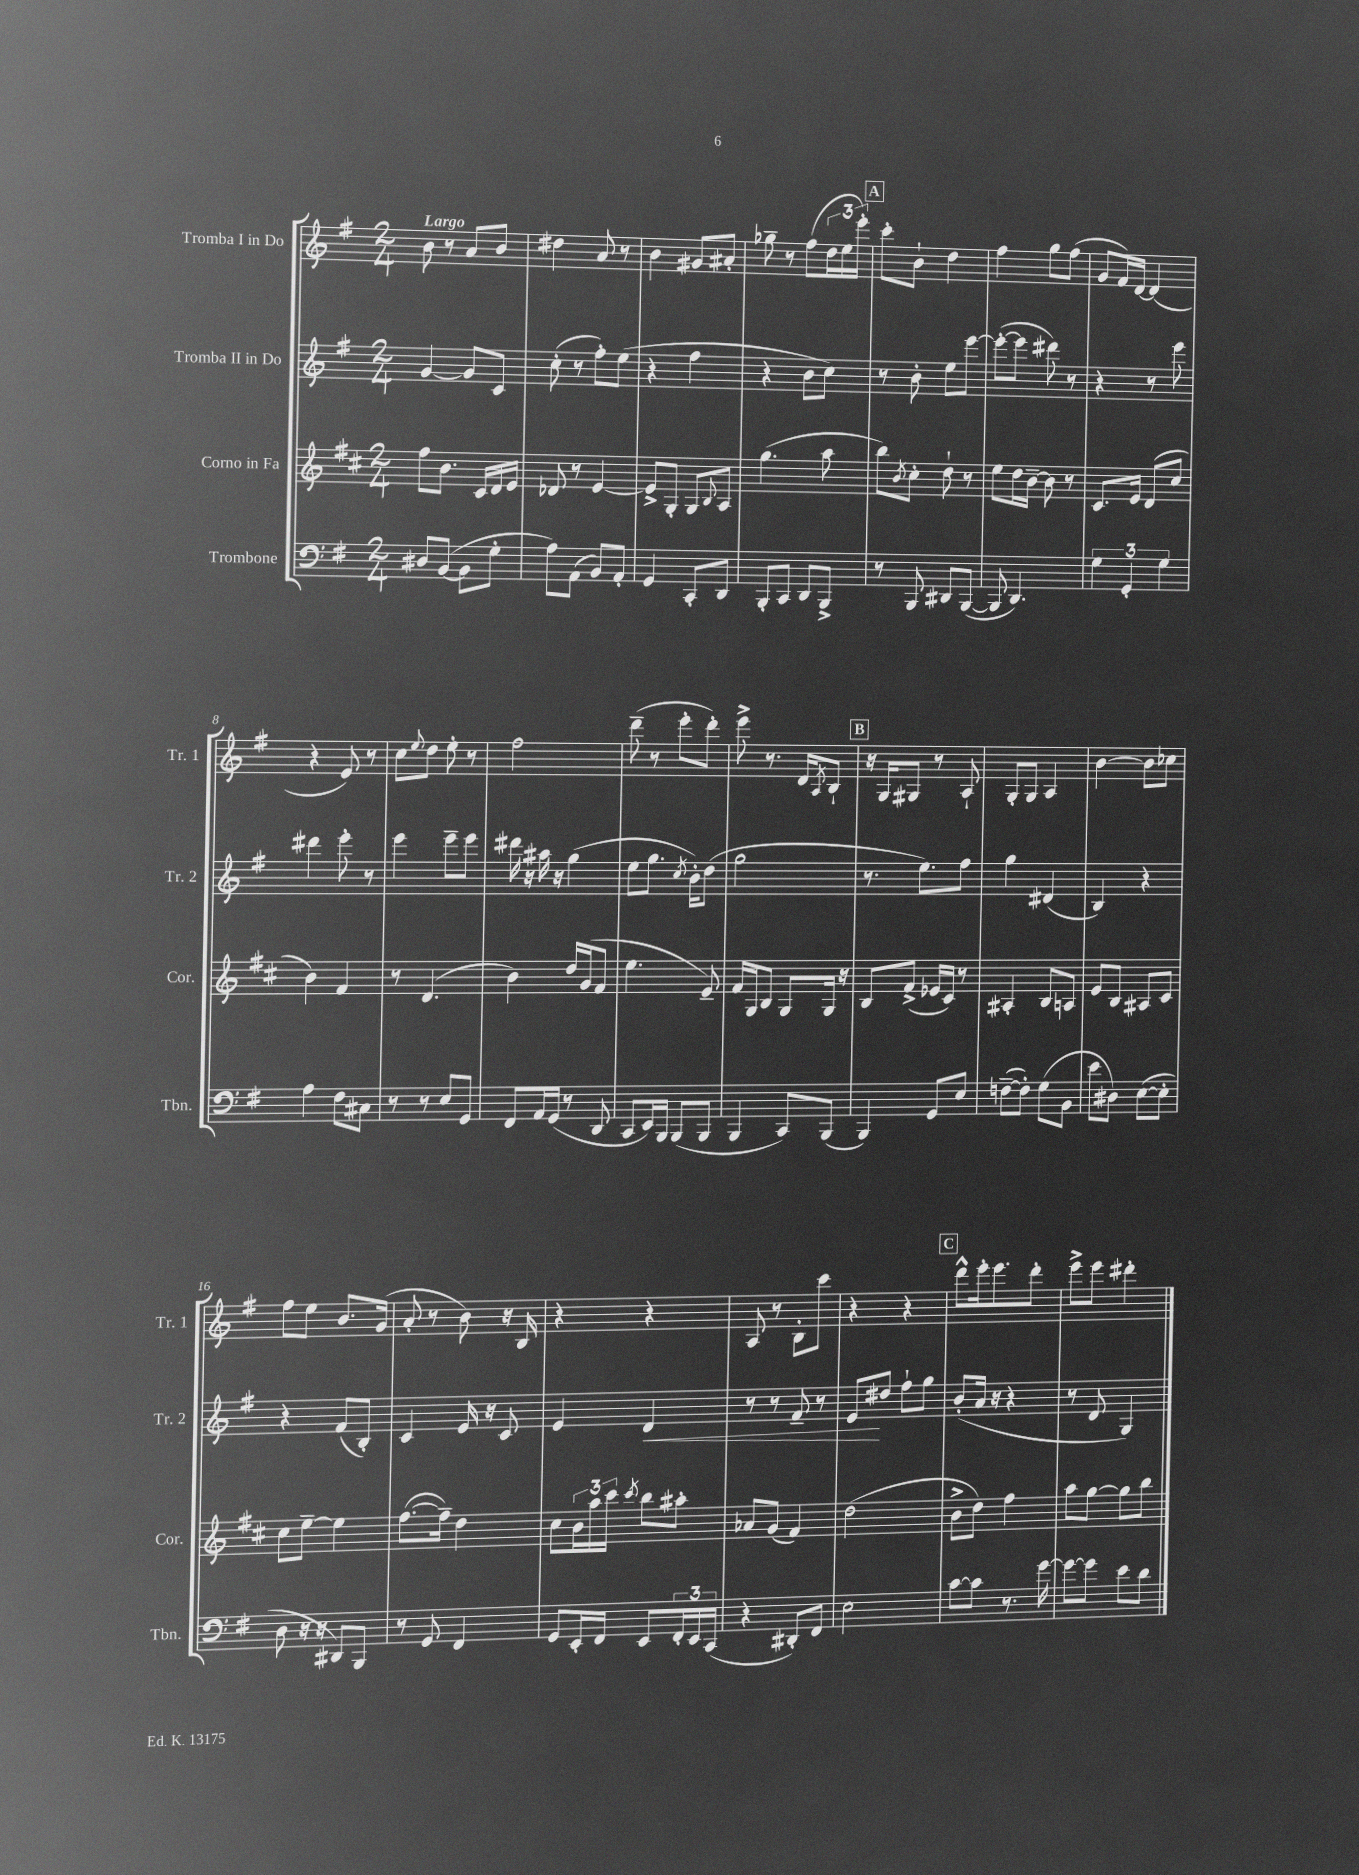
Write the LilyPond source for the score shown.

<<
\new StaffGroup <<
\new Staff = "s0" \with { instrumentName = "Tromba I in Do" shortInstrumentName = "Tr. 1" } {
    \clef treble \key g \major \numericTimeSignature \time 2/4 \tempo "Largo"
    b'8 r8 a'8 b'8 |
    dis''4 a'8 r8 |
    b'4 gis'8 ais'8-. |
    ges''8-- r8 fis''8( \tuplet 3/2 { d''16 e''16 e'''16-.) } |
    \mark \markup { \box "A" } c'''8-. b'8-! d''4 |
    fis''4 g''8 fis''8( |
    g'8 fis'16) d'16~ d'4( |
    r4 e'8) r8 |
    c''8 \appoggiatura { e''8 } d''8 e''8-. r8 |
    fis''2 |
    d'''8--( r8 e'''8-. d'''8-.) |
    e'''8-> r8. d'16 \acciaccatura { a8 } b8-! |
    \mark \markup { \box "B" } r16 g16 gis8 r8 a8-! |
    g8-. g8 a4 |
    b'4~ b'8 ces''8 |
    fis''8 e''8 b'8. g'16( |
    a'8-. r8 b'8) r16 b16 |
    r4 r4 |
    a8 r8 b8-. c'''8 |
    r4 r4 |
    \mark \markup { \box "C" } d'''8-^ e'''16-. e'''8. d'''8-. |
    e'''8-> e'''8 dis'''4-. \bar "|." |
}
\new Staff = "s1" \with { instrumentName = "Tromba II in Do" shortInstrumentName = "Tr. 2" } {
    \clef treble \key g \major \numericTimeSignature \time 2/4
    g'4~ g'8 c'8 |
    c''8-.( r8 fis''8-.) e''8( |
    r4 fis''4 |
    r4 b'8 c''8) |
    \mark \markup { \box "A" } r8 b'8-. e''8 e'''8~ |
    e'''8~-.( e'''8 dis'''8) r8 |
    r4 r8 e'''8 |
    dis'''4 e'''8-. r8 |
    e'''4 e'''8-- e'''8 |
    dis'''16 r16 ais''16 r16 g''4( |
    e''8 g''8. \acciaccatura { c''8 } b'16-.) d''8( |
    g''2 |
    \mark \markup { \box "B" } r8. e''8.) fis''8 |
    g''4 dis'4( |
    b4) r4 |
    r4 fis'8( b8-.) |
    c'4 e'16 r16 c'8 |
    e'4 d'4\< |
    r8 r8 fis'8-- r8 |
    e'8\! dis''8 fis''8-! g''8 |
    \mark \markup { \box "C" } b'8-.( a'16 r16 r4 |
    r8 d'8 g4) \bar "|." |
}
\new Staff = "s2" \with { instrumentName = "Corno in Fa" shortInstrumentName = "Cor." } {
    \clef treble \key d \major \numericTimeSignature \time 2/4
    fis''8 b'8. cis'16 d'16 e'16 |
    des'8 r8 e'4~ |
    e'8-> g8-. g8 \appoggiatura { b8 } a8 |
    g''4.( a''8 |
    \mark \markup { \box "A" } b''8) \acciaccatura { b'8 } cis''8-. d''8-! r8 |
    e''8 d''16 b'16~-- b'8 r8 |
    cis'8. e'16 d'8( cis''8 |
    b'4) fis'4 |
    r8 d'4.( |
    b'4) d''16 g'16( fis'8 |
    e''4. e'8--) |
    fis'16 g16 b8 g8 g16 r16 |
    \mark \markup { \box "B" } b8 fis'8->( ees'16 cis'16) r8 |
    ais4-. b8 a8 |
    e'8 b8 ais8 cis'8 |
    cis''8 e''8~-- e''4 |
    fis''8.~( fis''16--) d''4 |
    cis''8 \tuplet 3/2 { b'16 a''16 cis'''16 } \acciaccatura { cis'''8 } b''8 ais''8-. |
    aes'8 g'8( fis'4) |
    d''2( |
    \mark \markup { \box "C" } b'8-> d''8) fis''4 |
    a''8 g''8~ g''8 b''8 \bar "|." |
}
\new Staff = "s3" \with { instrumentName = "Trombone" shortInstrumentName = "Tbn." } {
    \clef bass \key g \major \numericTimeSignature \time 2/4
    dis8 b,8~( b,8 g8-. |
    a8) a,8( b,8) a,8-. |
    g,4 c,8-. d,8 |
    b,,8-. c,8 d,8 b,,8-> |
    \mark \markup { \box "A" } r8 b,,8 dis,8 b,,8~( |
    b,,8 d,4.) |
    \tuplet 3/2 { g4 g,4-. g4 } |
    a4 fis8 cis8 |
    r8 r8 e8 g,8 |
    fis,8 a,16 g,16( r8 d,8 |
    c,8 e,16) b,,16 b,,8( b,,8 |
    b,,4 c,8) b,,8( |
    \mark \markup { \box "B" } b,,4) g,8 e8 |
    f8~--( f8-.) g8( b,8 |
    e'8 dis8) e8~( e8-. |
    d8 r16 r16 dis,8) b,,8 |
    r8 g,8 fis,4 |
    g,8 e,16-. fis,16 e,8 \tuplet 3/2 { fis,16-. e,16 c,16( } |
    r4 dis,8-.) fis,8 |
    e2 |
    \mark \markup { \box "C" } c'8~ c'8 r8. g'16~ |
    g'8~ g'8 e'8 d'8 \bar "|." |
}
>>
>>
